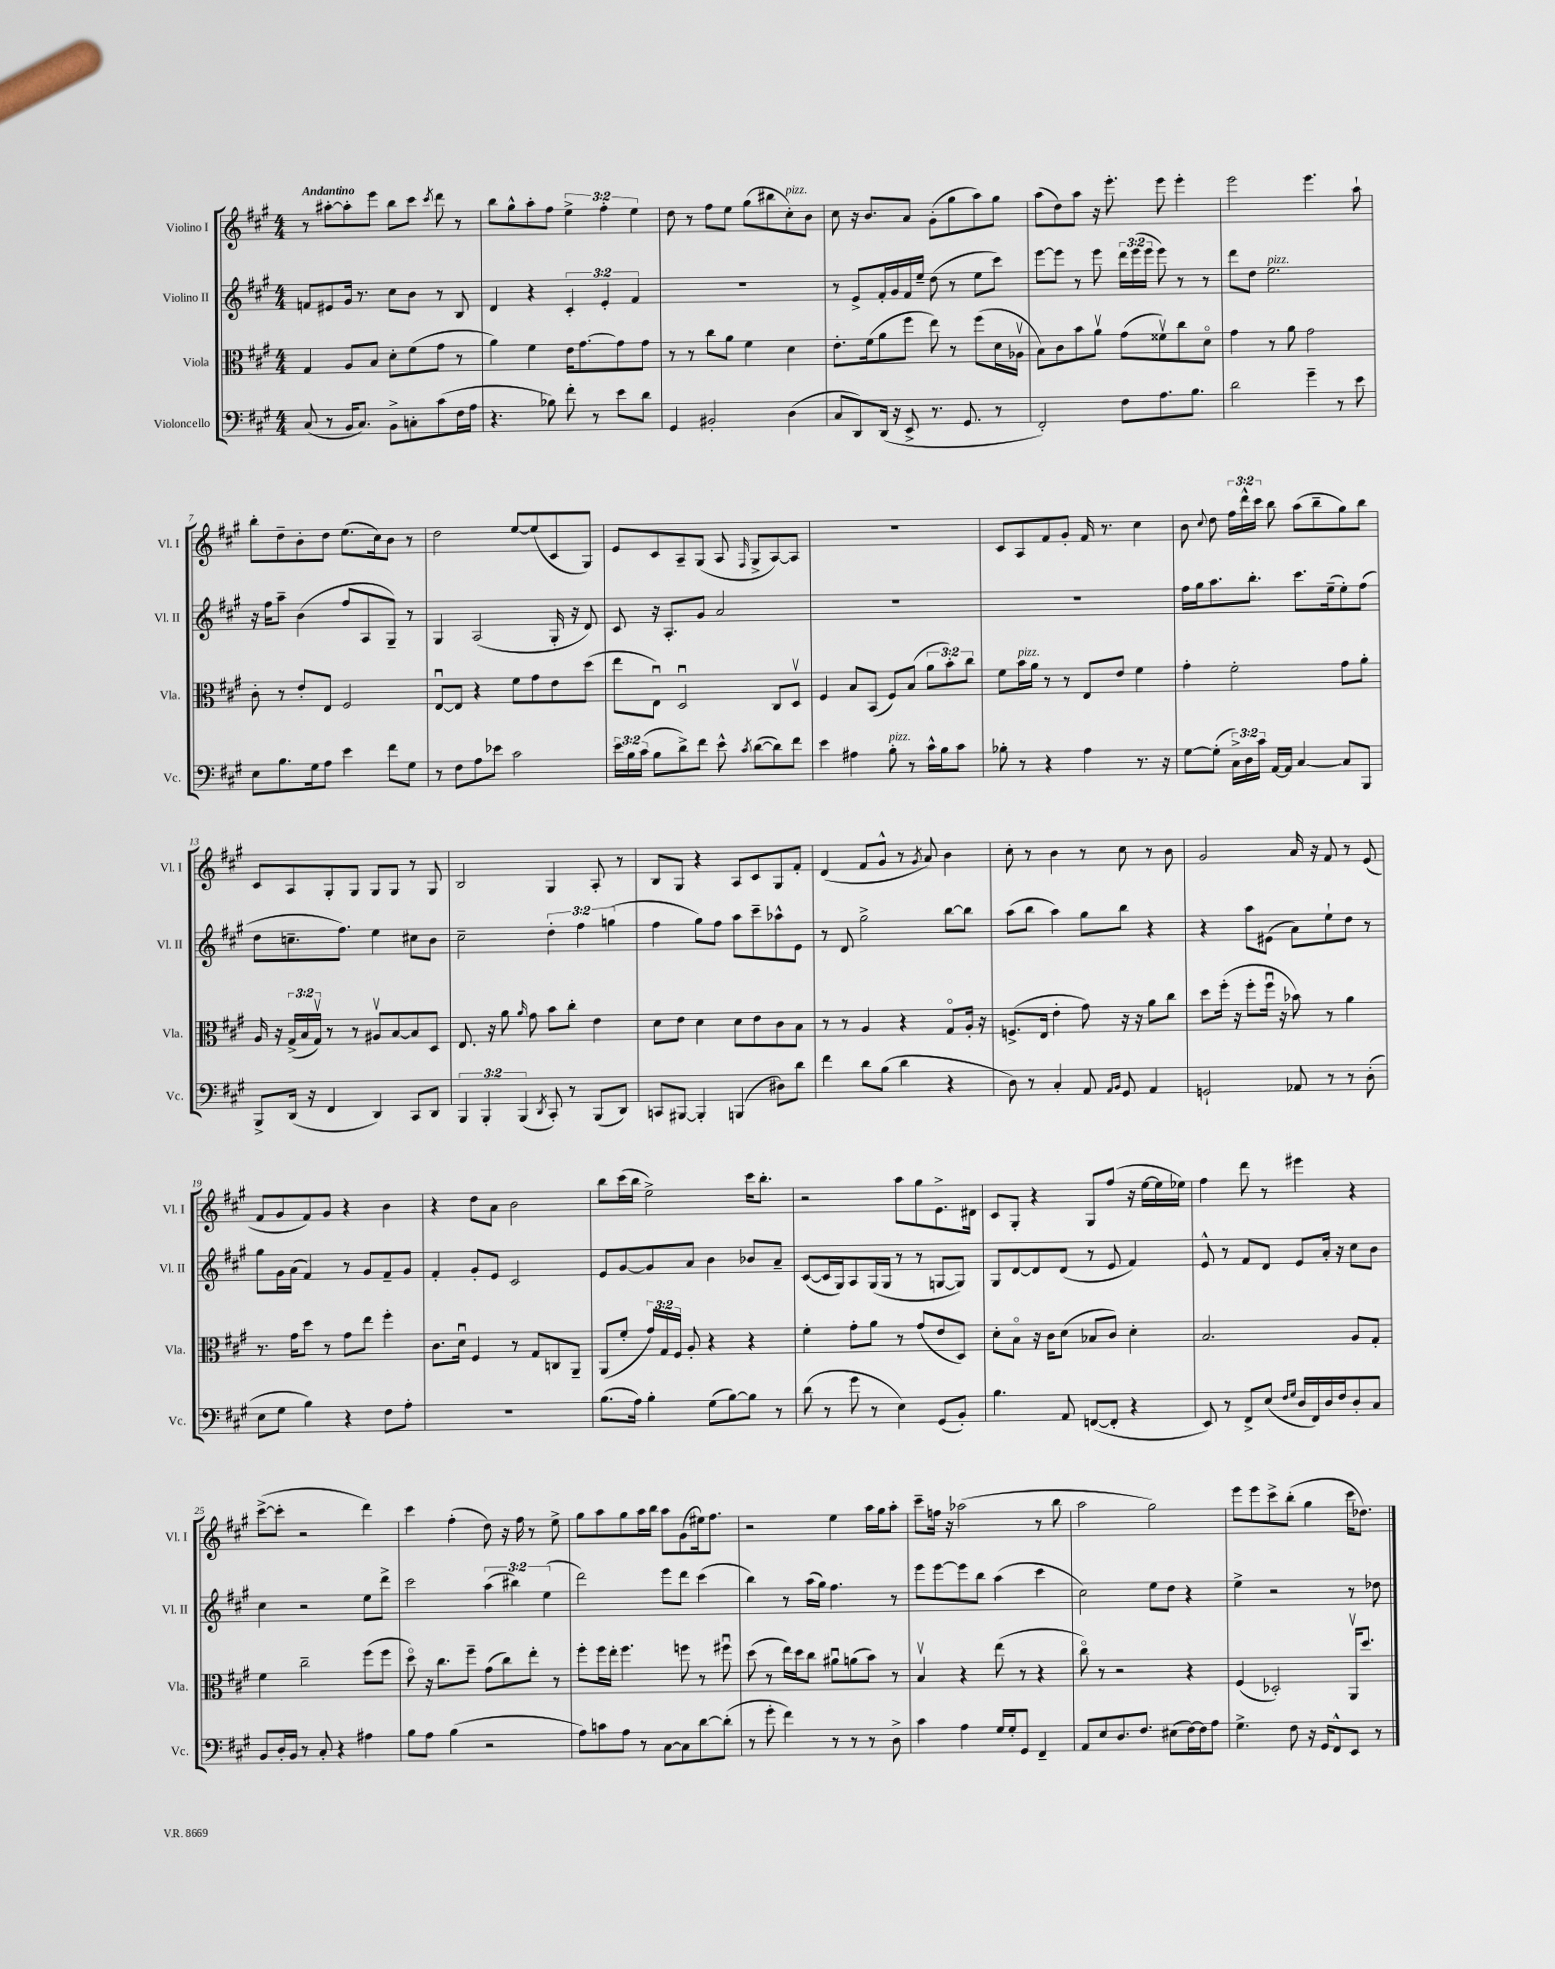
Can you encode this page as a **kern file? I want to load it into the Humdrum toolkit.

**kern	**kern	**kern	**kern
*part4	*part3	*part2	*part1
*staff4	*staff3	*staff2	*staff1
*I"Violoncello	*I"Viola	*I"Violino II	*I"Violino I
*I'Vc.	*I'Vla.	*I'Vl. II	*I'Vl. I
*clefF4	*clefC3	*clefG2	*clefG2
*k[f#c#g#]	*k[f#c#g#]	*k[f#c#g#]	*k[f#c#g#]
*M4/4	*M4/4	*M4/4	*M4/4
=1	=1	=1	=1
!	!	!	!LO:TX:a:B:t=Andantino
(8C#/	4G#/	8fn/L	8r
8r	.	8e#X/	[8aa#X'\L
16BB/KL	8A/L	16g#/Jk	8aa#'\]
8.C#/J)	.	8.r	.
.	8B/J	.	8eee\J
8BB^\L	8d'\L	8cc#\L	8bb\L
8Cn'\	(8f#\	8b\J	8ccc#\J
.	.	.	8qccc#/
(8c#\	8g#\J	8r	8ddd\
16F#\L	8r	8B/	8r
16A\JJ	.	.	.
=2	=2	=2	=2
4.r	4a\)	4d/	8bb\L
.	.	.	8gg#^^\
.	4f#\	4r	8aa'\
8B-X\)	.	.	8ff#\J
8f#'\	16e\KL	6c#'/	6ee^\
.	[8.g#\	.	.
8r	.	.	.
.	.	6e'/	6ff#'\
8e\L	8g#\]	.	.
.	.	6f#/	6ee\
8d\J	8g#\J	.	.
=3	=3	=3	=3
4GG#/	8r	1r	8dd\
.	8r	.	8r
2BB#X'/	8cc#\L	.	8ff#\L
.	8a\J	.	8ee\J
.	4f#\	.	(8gg#\L
.	.	.	8bb#X\
!	!	!	!LO:TX:a:i:t=pizz.
(4D\	4d\	.	8cc#'\)
.	.	.	8b\J
=4	=4	=4	=4
8C#/L	8.e'\L	8r	8cc#\
8DD/)	.	8e^/L	16r
.	(16f#\k	.	8.b/L
(16DD/Jk	8a\	16f#'/L	.
16r	.	16g#/	.
8EE^/	8ff#\J	16f#/	8a/J
.	.	16ee~/JJ	.
8.r	8ee\)	(8dd\	(8g#'\L
.	8r	8r	8gg#\
8.GG#/	.	.	.
.	(8ff#\L	8ee\L	8aa\)
8r	16d\L	8ccc#\J)	8gg#\J
.	16A-Xv\JJ	.	.
=5	=5	=5	=5
2FF#'/)	8B\L)	[8eee\L	(8aa\L
.	8c#\	8eee\J]	8dd\)
.	8b\	8r	8aa\J
.	8av\J	8eee\	16r
.	.	.	8.eee'\
8F#\L	(8g#\L	24ddd\LL	.
.	.	(24eee\	.
.	.	24eee\JJ	.
8.A\	8f##Xv\)	8eee\)	8eee\
.	8cc#\	8r	4eee'\
8.B\J	.	.	.
.	8d\J	8r	.
=6	=6	=6	=6
2d\	4g#\	8ddd\L	2eee\
.	.	8dd\J	.
!	!	!LO:TX:a:i:t=pizz.	!
.	8r	2.ee\	.
.	8a\	.	.
4g#~\	2g#\	.	4.eee\
8r	.	.	.
8e\	.	.	8aa`\
!!LO:LB:g=z
=7	=7	=7	=7
8E\L	8c#'\	16r	8bb'\L
.	.	16ff#\KL	.
8.B\	8r	8aa~\J	8dd~\
.	8e'/L	(4b\	8b'\
16G#\k	.	.	.
8A\J	8E/J	.	8dd\J
4e\	2F#/	8ff#/L	(8.ee\L
.	.	8A/	.
.	.	.	16cc#\k)
8f#\L	.	8G#~/J)	8b\J
8G#\J	.	8r	8r
=8	=8	=8	=8
8r	[8Eu/L	4G#/	2dd\
8F#\L	8E/J]	.	.
8A\	4r	(2A/	.
8e-X\J	.	.	.
2c#\	8f#\L	.	[8ee/L
.	8g#\	.	(8ee/]
.	8e\	16G#'/	8c#/
.	.	16r	.
.	(8dd\J	8d/)	8G#/J)
=9	=9	=9	=9
24e\LL	8ee\L	8c#/	8e/L
24B\	.	.	.
(24c#\JJ	.	.	.
8B\L	8Eu\J)	16r	8c#/
.	.	8.A'/L	.
8d^\)	2Du/	.	8A~/
8f#\J	.	8g#/J	(8G#/J
8e^^\	.	2a/	8A/
8qc#/	.	.	16qqF#/
([8d\L	.	.	8G#^/L
8d\])	8C#/L	.	[8A/)
8f#\J	8Dv/J	.	8A/J]
=10	=10	=10	=10
4e\	4F#/	1r	1r
4A#X\	8B/L	.	.
.	(8BB/J	.	.
!LO:TX:a:i:t=pizz.	!	!	!
8B'\	8F#/L)	.	.
8r	(8B/J	.	.
16c#^^\LL	12a\L	.	.
16B\J	.	.	.
.	12b'\)	.	.
8c#\J	.	.	.
.	12cc#\J	.	.
=11	=11	=11	=11
8B-X'\	8f#\L	1r	8c#/L
!	!LO:TX:a:i:t=pizz.	!	!
8r	16b\L	.	8A/
.	16a\JJ	.	.
4r	8r	.	8f#/
.	8r	.	8g#'/J
4A\	8E/L	.	16f#/
.	.	.	8.r
.	8e/J	.	.
8.r	4f#\	.	4cc#\
16r	.	.	.
=12	=12	=12	=12
[8G#\L	4g#'\	16ff#\LL	8b\
.	.	16gg#\J	.
.	.	.	8qqcc#/
(8G#'\J]	.	8.aa\	8dd\
24C#^\LL)	2f#'\	.	24ff#\LL
24D\	.	.	24ddd^^\
.	.	8.bb'\J	.
24c#\JJ	.	.	24ccc#\JJ
[16AA/LL	.	.	8bb\
16AA/JJ]	.	.	.
[4C#/	.	8.ccc#\L	(8aa\L
.	.	.	8bb~\
.	.	(16ee~\k	.
8C#/L]	8g#\L	8ee'\)	8gg#\)
8BBB/J	8a'\J	(8ff#\J	8bb\J
!!LO:LB:g=z
=13	=13	=13	=13
8BBB^/L	16A/	8dd\L	8c#/L
.	16r	.	.
(16DD/Jk	(24G#^/LL	8.ccn~\	8A/
.	24B/	.	.
16r	.	.	.
.	24G#v/JJ)	.	.
4FF#/	8r	.	8G#'/
.	.	8.ff#\J)	.
.	8r	.	8G#/J
4DD/)	8A#Xv/L	4ee\	8G#/L
.	[8B/	.	8G#/J
8CC#/L	8B/]	8cc#X\L	8r
8DD/J	8D/J	8b\J	8G#/
=14	=14	=14	=14
6BBB/	8.E/	2cc#~\	2B/
6BBB'/	.	.	.
.	16r	.	.
.	8a\	.	.
(6BBB/	.	.	.
.	16qqa/	.	.
.	8g#\	.	.
8qDD/	.	.	.
8CC#'/)	8b\L	6dd'\	4G#/
8r	8cc#'\J	.	.
.	.	6ff#\	.
(8BBB/L	4e\	.	8A'/
.	.	(6ggn\	.
8DD/J)	.	.	8r
=15	=15	=15	=15
8CCn/L	8d\L	4ff#\	8B/L
[8BBB#X/J	8e\J	.	8G#/J
4BBB#'/]	4d\	8gg#\L)	4r
.	.	8ff#\J	.
(4BBBn/	8d\L	8aa\L	8A/L
.	8e\	8ccc#~\	8c#/
8D#X\L)	8c#\	8aa-X^^\	8G#/
8d\J	8B\J	8e\J	8f#'/J
=16	=16	=16	=16
4f#\	8r	8r	(4d/
.	8r	8d/	.
8d\L	4A/	2gg#^\	8f#/L
(8B\J	.	.	8g#^^/J
4d\	4r	.	8r
.	.	.	8qg#/
.	.	.	8a/)
4r	8G#/L	[8bb\L	4b\
.	16A'/Jk	8bb\J]	.
.	16r	.	.
=17	=17	=17	=17
8D\)	(8.Fn^/L	(8aa\L	8cc#'\
8r	.	8bb\J	8r
.	16E/Jk	.	.
4C#'/	4e'\	4aa\)	4b\
8AA/	8g#\)	8gg#\L	8r
16qqAA/LL	.	.	.
16qqBB/JJ	.	.	.
8GG#/	16r	8bb\J	8cc#\
.	16r	.	.
4AA/	8a\L	4r	8r
.	8cc#\J	.	8b\
=18	=18	=18	=18
2GGn`/	8dd\L	4r	2g#/
.	(16ff#'\Jk	.	.
.	16r	.	.
.	8ff#'\L	8aa\L	.
.	16ff#u\Jk	(8e#X\J	.
.	16r	.	.
8AA-X/	8b-X\)	8a\L)	16a/
.	.	.	16r
8r	8r	8ee`\	8f#/
8r	4a\	8dd\J	8r
(8D'\	.	8r	(8e/
!!LO:LB:g=z
=19	=19	=19	=19
8E\L	8.r	8gg#\L	8f#/L
8G#\J	.	16g#\L	8g#/
.	16g#\KL	(16a\JJ	.
4B\)	8dd\J	4f#/)	8f#/)
.	8r	.	8g#/J
4r	8g#\L	8r	4r
.	8ee\J	8g#/L	.
8F#\L	4ff#'\	8f#~/	4b\
8A'\J	.	8g#/J	.
=20	=20	=20	=20
1r	8.c#\L	4f#'/	4r
.	16du\Jk	.	.
.	4F#/	8g#'/L	8dd\L
.	.	8e/J	8a\J
.	8r	2c#/	2b\
.	8G#/L	.	.
.	8Cn/	.	.
.	8AA~/J	.	.
=21	=21	=21	=21
(8.B\L	(8AA/L	8e/L	8bb\L
.	8f#'/J	[8g#/	(16ccc#\L
16A\Jk)	.	.	16bb\JJ
4B'\	24g#/LL)	8g#/]	2ee^\)
.	24G#/	.	.
.	24F#/JJ	.	.
.	8A'/	8a/J	.
(8G#\L	4r	4b\	.
[8B\)	.	.	.
8B\J]	4r	8b-X/L	16ccc#\KL
.	.	.	8.bb'\J
8r	.	8a~/J	.
=22	=22	=22	=22
(8d\	4f#'\	([8c#/L	2r
8r	.	16c#/L]	.
.	.	16G#/J)	.
8g#\	8g#'\L	8A/	.
8r	8a\J	(16G#/L	.
.	.	16G#/JJ	.
4E\)	8r	8r	8aa\L
.	(8g#/L	8r	8gg#\
(8GG#/L	8e/	[8Gn/L	8.e^\
8BB'/J)	8D/J)	8G/J])	.
.	.	.	16d#X\Jk
=23	=23	=23	=23
4.B\	8d'\L	8G#/L	8c#/L
.	8B\J	[8d/	8G#'/J
.	16r	8d/]	4r
.	16c#\KL	.	.
8AA/	(8d\J	(8d/J	.
([8FFn/L	8B-X/L	8r	8G#/L
8FF'/J]	8c#/J)	8e/	(8ff#/J
4r	4d'\	4f#/)	16r
.	.	.	[16ee\LL
.	.	.	16ee\]
.	.	.	16ee-X\JJ)
=24	=24	=24	=24
8EE/)	2.B/	8e^^/	4ff#\
8r	.	8r	.
8FF#^/L	.	8f#/L	8ddd\
(8E/J	.	8d/J	8r
16qqF#/LL	.	.	.
16qqG#/JJ	.	.	.
16D/LL	.	8e/L	4eee#X\
16FF#/)	.	.	.
16D/	.	16a'/Jk	.
16F#/J	.	16r	.
8D'/	8A/L	8cc#\L	4r
8C#/J	8G#'/J	8b\J	.
!!LO:LB:g=z
=25	=25	=25	=25
8BB/L	4f#\	4cc#\	([8ccc#^\L
16D'/L	.	.	8ccc#'\J]
16BB/JJ	.	.	.
8r	2cc#~\	2r	2r
8C#'/	.	.	.
4r	.	.	.
4A#X\	(8ff#\L	8ee\L	4ddd\)
.	8ff#\J	8ddd^\J	.
=26	=26	=26	=26
8B\L	8dd\)	2ccc#\	4ccc#\
8A\J	16r	.	.
.	8.cc#\L	.	.
(4B\	.	.	(4ff#'\
.	8ff#~\J	.	.
2r	(8g#\L	(6aa\	8dd\)
.	8cc#\)	.	16r
.	.	6bb#X\)	.
.	.	.	16ff#\
.	8ee'\J	.	8r
.	.	(6ee\	.
.	8r	.	8ee^\
=27	=27	=27	=27
8A\L)	8ff#'\L	2ddd\)	8gg#\L
8cn\	16ff#\L	.	8aa\
.	16ee'\JJ	.	.
8A\J	4.ff#\	.	8gg#\
8r	.	.	16aa\L
.	.	.	16bb\JJ
[8C#\L	.	8eee\L	8aa\L
8C#\]	8ffn\	8ddd\J	(8g#\
[8d\	8r	(4ccc#\	16ee#X\k)
.	.	.	8.ff#\J
(8d'\J]	8ff#Xu\	.	.
=28	=28	=28	=28
8r	(8dd\	4bb\)	2r
8g#'\	8r	.	.
4f#\)	16ee\LL)	8r	.
.	16dd\J	.	.
.	8cc#\J	(16aa\LL	.
.	.	16gg#\JJ)	.
8r	8a#Xu\L	4.ff#\	4ee\
8r	(8an\	.	.
8r	8b\J)	.	16aa\LL
.	.	.	16gg#\J
8D^\	8r	8r	8aa'\J
=29	=29	=29	=29
4c#\	4Bv/	8eee\L	8ccc#~\L
.	.	[8eee\	16ffn\Jk
.	.	.	16r
4A\	4r	8eee\]	(2aa-X\
.	.	8bb\J	.
16G#/LL	(8ee\	(4aa\	.
16G#'/J	.	.	.
8GG#/J	8r	.	.
4FF#~/	4r	4ccc#\	8r
.	.	.	8bb\
=30	=30	=30	=30
8AA/L	8cc#\)	2cc#\)	2aa\
8E/	8r	.	.
8.D/	2r	.	.
8.F#/J	.	.	.
.	.	8ee\L	2gg#\)
(8E#X\L	.	8dd\J	.
[16F#\L)	4r	4r	.
16F#\J]	.	.	.
8A\J	.	.	.
=31	=31	=31	=31
4.G#^\	(4F#/	4ee^\	8eee\L
.	.	.	8eee\
.	2D-X'/)	2r	8ccc#^\
8F#\	.	.	(8bb'\J
16r	.	.	4gg#\
16GG#/KL	.	.	.
8FF#^^/	.	.	.
8EE/J	16AAv/KL	8r	16ccc#\KL
.	8.dd/J	.	8.dd-X\J)
8r	.	8dd-X\	.
==	==	==	==
*-	*-	*-	*-
